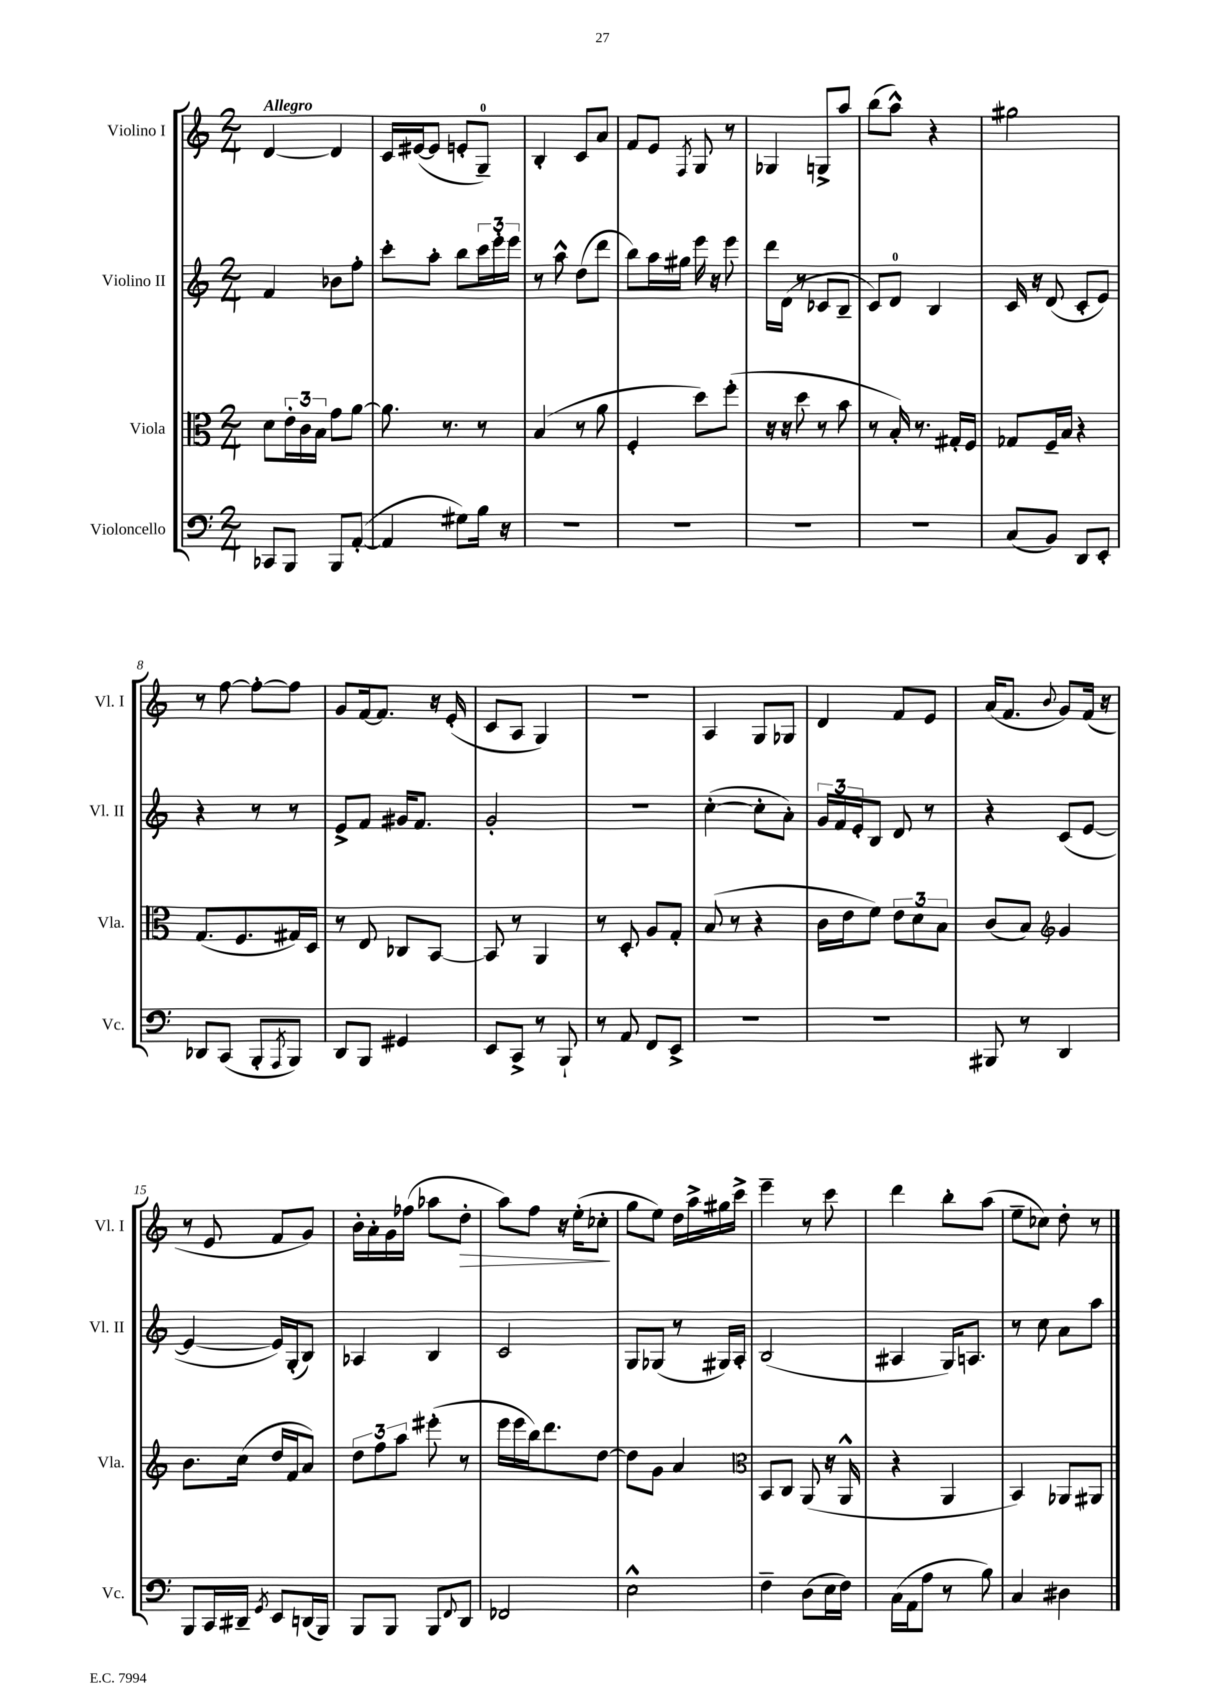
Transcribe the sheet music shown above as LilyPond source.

<<
\new StaffGroup <<
\new Staff = "s0" \with { instrumentName = "Violino I" shortInstrumentName = "Vl. I" } {
    \clef treble \key c \major \numericTimeSignature \time 2/4 \tempo "Allegro"
    d'4~ d'4 |
    c'16 eis'16~( eis'8 e'8-. g8-0--) |
    b4-. c'8 a'8 |
    f'8 e'8 \acciaccatura { f8 } g8 r8 |
    ges4 g8-> a''8 |
    b''8( a''8-^) r4 |
    gis''2 |
    r8 f''8~ f''8~-. f''8 |
    g'8 f'16~ f'8. r16 e'16-.( |
    c'8 a8 g4) |
    R2 |
    a4 g8 ges8 |
    d'4 f'8 e'8 |
    a'16( f'8. \appoggiatura { b'8 } g'8) f'16( r16 |
    r8 e'8 f'8 g'8) |
    b'16-. a'16-. g'16 fes''16( aes''8 d''8-.\> |
    a''8) f''8 r16 e''16-.( ces''8-.\! |
    g''8 e''8) d''16 a''16-> gis''16 c'''16-> |
    e'''4-- r8 c'''8 |
    d'''4 b''8-. a''8( |
    e''8-- ces''8) d''8-. r8 \bar "|." |
}
\new Staff = "s1" \with { instrumentName = "Violino II" shortInstrumentName = "Vl. II" } {
    \clef treble \key c \major \numericTimeSignature \time 2/4
    f'4 bes'8 f''8-. |
    c'''8-. a''8-. b''8 \tuplet 3/2 { c'''16 e'''16-. e'''16 } |
    r8 a''8-^ d''8( d'''8 |
    b''8) a''16 gis''16 e'''16 r16 e'''8 |
    d'''16 d'16( r8 ces'8 b8-- |
    c'8) d'8-0 b4 |
    c'16 r16 d'8( c'8-. e'8) |
    r4 r8 r8 |
    e'8-> f'8 gis'16 f'8. |
    g'2-. |
    R2 |
    c''4~-.( c''8-. a'8-.) |
    \tuplet 3/2 { g'16 f'16 e'16-. } b8 d'8 r8 |
    r4 c'8( e'8~ |
    e'4~ e'16) g16-.( b8) |
    aes4 b4 |
    c'2 |
    g8 ges8( r8 gis16) a16-. |
    b2( |
    ais4 g16) a8. |
    r8 c''8 a'8 a''8 \bar "|." |
}
\new Staff = "s2" \with { instrumentName = "Viola" shortInstrumentName = "Vla." } {
    \clef alto \key c \major \numericTimeSignature \time 2/4
    d'8 \tuplet 3/2 { e'16-. c'16 b16 } g'8 a'8~ |
    a'8. r8. r8 |
    b4( r8 a'8 |
    f4-. d''8) f''8-.( |
    r16 r16 d''8 r8 b'8 |
    r8 b16-.) r8. gis16-. f16 |
    ges8 f16-- b16 r4 |
    g8.( f8. gis16) d16 |
    r8 e8 ces8 b,8~ |
    b,8 r8 a,4 |
    r8 d8-. a8 g8-. |
    b8( r8 r4 |
    c'16 e'16 f'8) \tuplet 3/2 { e'8 d'8 b8 } |
    c'8( b8) \clef treble g'4 |
    b'8. c''16( d''16 f'16 a'8) |
    \tuplet 3/2 { d''8 f''8 a''8 } eis'''8-.( r8 |
    e'''16 e'''16 b''16) d'''8. d''8~ |
    d''8 g'8 a'4 |
    \clef alto b,8 c8 a,8( r16 a,16-^ |
    r4 a,4 |
    b,4) aes,8 ais,8 \bar "|." |
}
\new Staff = "s3" \with { instrumentName = "Violoncello" shortInstrumentName = "Vc." } {
    \clef bass \key c \major \numericTimeSignature \time 2/4
    ces,8 b,,8 b,,8 a,8~-.( |
    a,4 gis8) b16 r16 |
    R2 |
    R2 |
    R2 |
    R2 |
    c8( b,8) d,8 e,8-. |
    des,8 c,8( b,,8-. \acciaccatura { a,,8 } b,,8) |
    d,8 b,,8 gis,4 |
    e,8 c,8-> r8 b,,8-! |
    r8 a,8 f,8 e,8-> |
    R2 |
    R2 |
    bis,,8 r8 d,4 |
    b,,8 c,16 dis,16-- \acciaccatura { g,8 } e,8 d,16( b,,16) |
    b,,8 b,,8 b,,8 \appoggiatura { f,8 } d,8 |
    fes,2 |
    e2-^ |
    f4-- d8( e16 f16) |
    c16( a,16 a8 r8 b8) |
    c4 dis4 \bar "|." |
}
>>
>>
